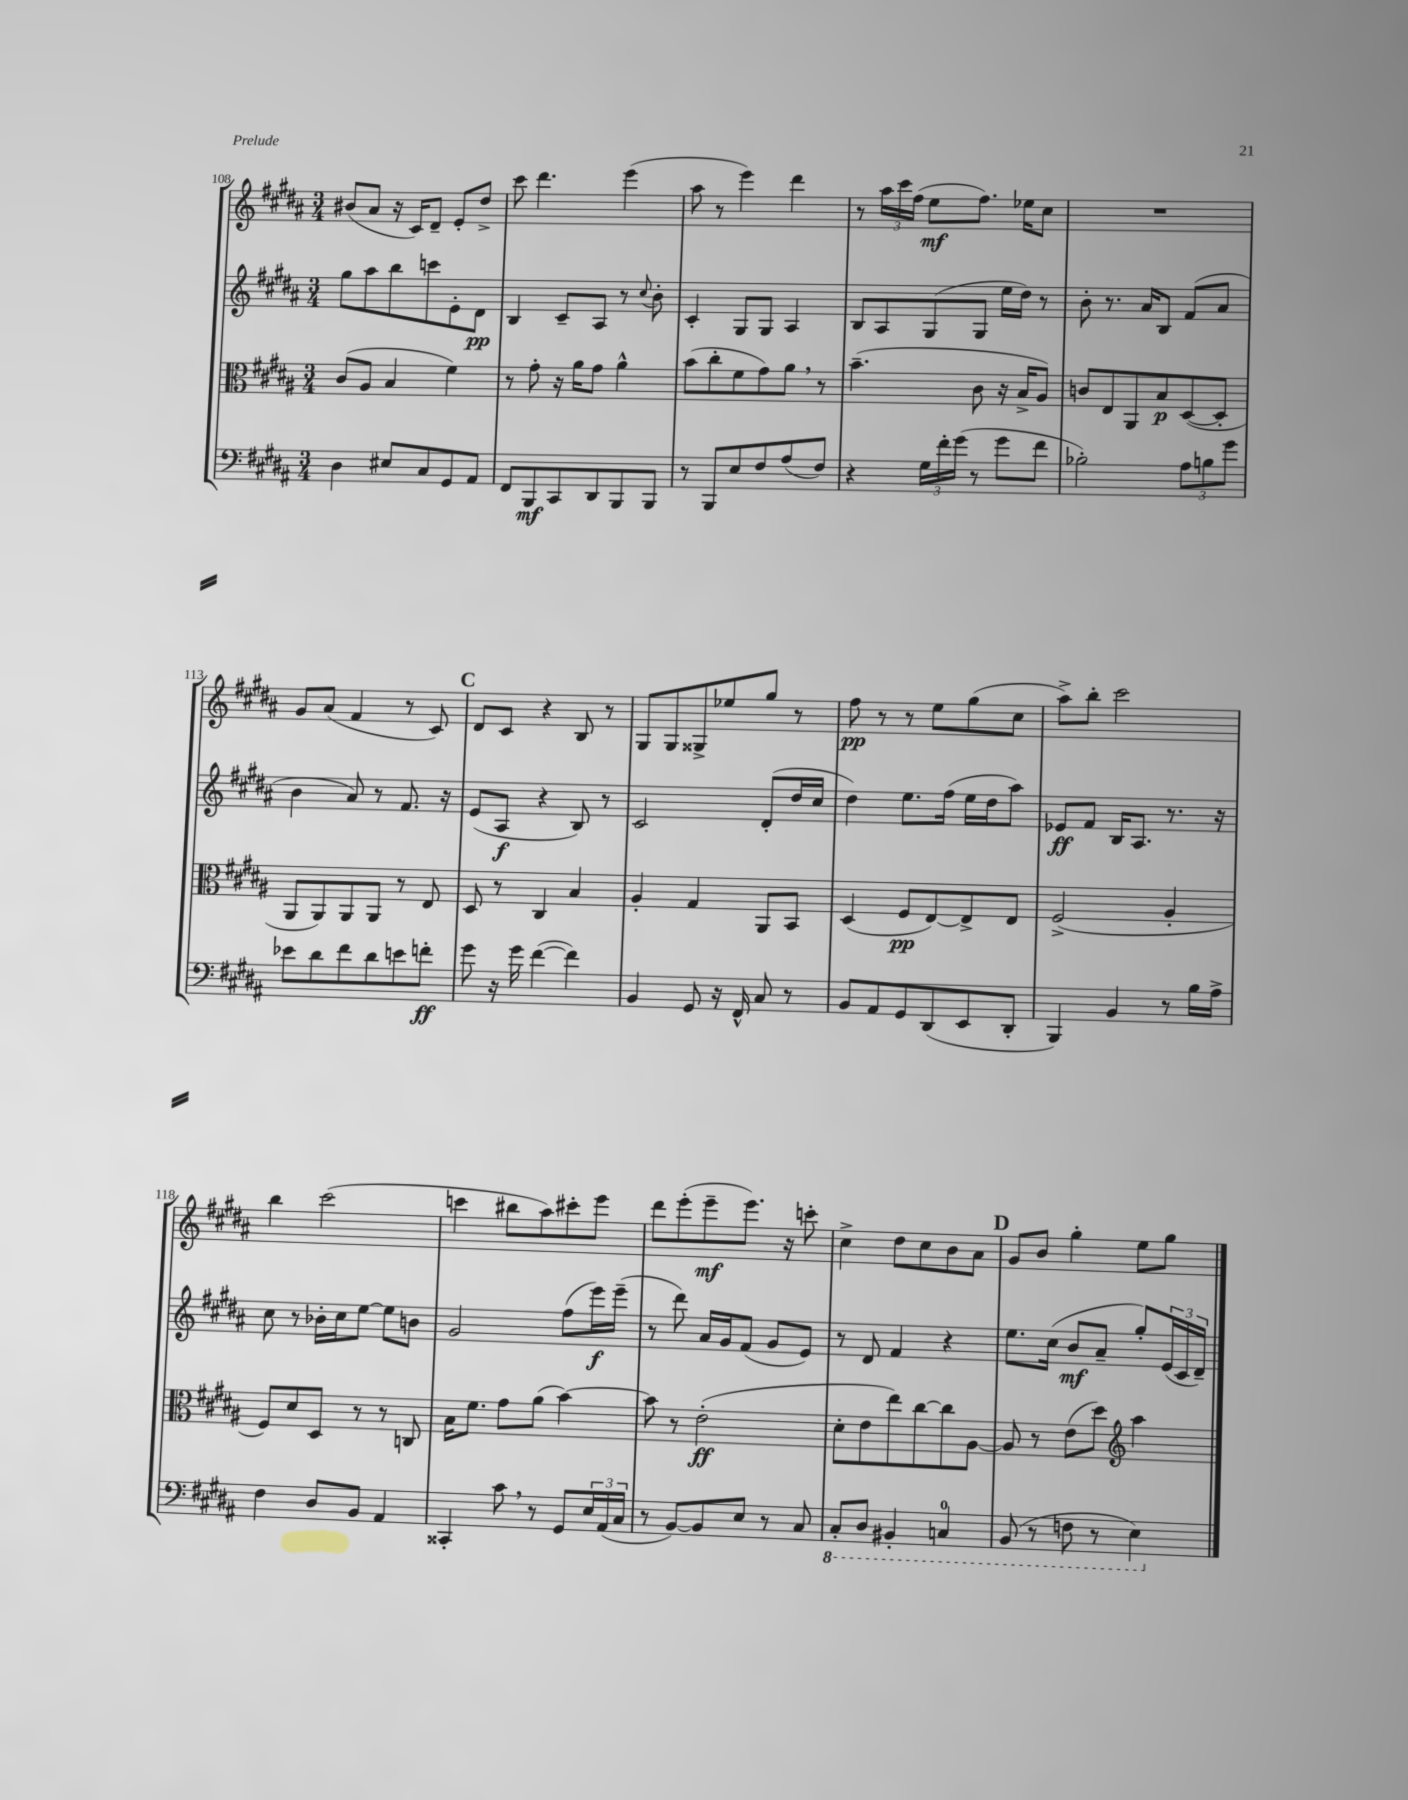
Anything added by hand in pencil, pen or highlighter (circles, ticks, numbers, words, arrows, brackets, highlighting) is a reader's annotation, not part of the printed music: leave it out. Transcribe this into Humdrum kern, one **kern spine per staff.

**kern	**kern	**kern	**kern
*staff4	*staff3	*staff2	*staff1
*clefF4	*clefC3	*clefG2	*clefG2
*k[f#c#g#d#a#]	*k[f#c#g#d#a#]	*k[f#c#g#d#a#]	*k[f#c#g#d#a#]
*M3/4	*M3/4	*M3/4	*M3/4
4D#	(8c#	8gg#	(8b#
.	8A#	8aa#	8a#
8E#	4B	8bb	16r
.	.	.	16c#)
8C#	.	8ccc	8d#~
8GG#	4f#)	8e'	8e'
8AA#	.	8d#	8dd#^
=	=	=	=
8FF#	8r	4B	8ccc#
8BBB	8g#'	.	4.ddd#
8CC#	16r	8c#~	.
.	16a#	.	.
8DD#	8g#	8A#	.
8BBB	4a#^^	8r	(4eee
.	.	8qqcc#	.
8BBB	.	8b'	.
=	=	=	=
8r	(8b	4c#'	8aa#
8BBB	8cc#'	.	8r
8E	8f#	8G#	4eee)
8F#	8g#)	8G#	.
(8A#	8a#	4A#	4ddd#
8F#)	8r	.	.
=	=	=	=
4r	(4.b~	8B	8r
.	.	8A#	24aa#
.	.	.	24ccc#
.	.	.	(24ff#
24G#	.	(8G#	8ee
24f#'	.	.	.
(24g#	.	.	.
8r	8c#	8G#	8.ff#)
8g#	16r	16ee	.
.	16B^	16dd#)	16ee-
8f#	8A#)	8r	8cc#
=	=	=	=
2B-')	8c	8b'	2.r
.	8E	8.r	.
.	8AA#	.	.
.	.	16a#	.
.	8B	8B	.
12A#	([8D#	(8f#	.
12B	.	.	.
.	8D#']	8a#	.
12g#	.	.	.
=	=	=	=
8e-	8AA#	4b	8g#
8d#	8AA#)	.	(8a#
8f#	8AA#	8a#)	4f#
8d#	8AA#	8r	.
8e	8r	8.f#	8r
8f'	8E	.	8c#)
.	.	16r	.
=	=	=	=
8g#	8D#	(8e	8d#
16r	8r	8A#	8c#
16g#	.	.	.
([4f#	4C#	4r	4r
4f#])	4B	8B)	8B
.	.	8r	8r
=	=	=	=
4BB	4A#'	2c#	8G#
.	.	.	8G#
8GG#	4G#	.	8G##^
16r	.	.	8ee-
16FF#^^	.	.	.
8C#	8AA#	(8d#'	8gg#
8r	8BB	16dd#	8r
.	.	16cc#	.
=	=	=	=
8BB	(4D#	4dd#)	8ff#
8AA#	.	.	8r
8GG#	8F#	8.ee	8r
(8DD#	[8E)	.	8ee
.	.	(16ff#	.
8EE	8E^]	16ee	(8gg#
.	.	16dd#	.
8DD#'	8E	8aa#)	8cc#
=	=	=	=
4BBB)	(2F#^	8e-	8aa#^)
.	.	8f#	8bb'
4BB	.	16B	2ccc#
.	.	8.A#	.
8r	4A#'	8.r	.
16B	.	.	.
16A#^	.	16r	.
=	=	=	=
4F#	8F#)	8cc#	4bb
.	8d#	8r	.
8D#	8D#	16b-'	(2ccc#
.	.	16cc#	.
8BB	8r	[8ee	.
4AA#	8r	8ee]	.
.	8C	8b	.
=	=	=	=
4CC##'	16B	2g#	4ccc
.	8.f#	.	.
8c#	8g#	.	8bb#
8r	(8a#	.	8aa#)
8GG#	[4b)	(8ff#	8ccc#'
24E	.	16eee)	8eee
(24AA#	.	.	.
.	.	(16eee~	.
24C#	.	.	.
=	=	=	=
8r	8b]	8r	8ddd#
[8BB)	8r	8ddd#)	(8eee'
8BB]	(2e'	16a#	8eee~
.	.	16g#	.
8E	.	(8f#	8.eee)
8r	.	8g#	.
.	.	.	16r
8C#	.	8e)	8ccc'
=	=	=	=
8CC#'	8d#'	8r	4cc#^
8DD#	8e	8d#	.
4BBB#'	8ee)	4f#	8dd#
.	[8cc#	.	8cc#
4CC	8cc#]	4r	8b
.	[8A#	.	8a#
=	=	=	=
(8BBB	8A#]	8.ee	8g#
8r	8r	.	8b
.	.	(16cc#	.
8FF	(8e	8b	4gg#'
8r	8dd#)	8a#~	.
*	*clefG2	*	*
4EE)	4aa#	8gg#')	8ee
.	.	(24e	8gg#
.	.	24c#	.
.	.	24d#~)	.
==	==	==	==
*-	*-	*-	*-
